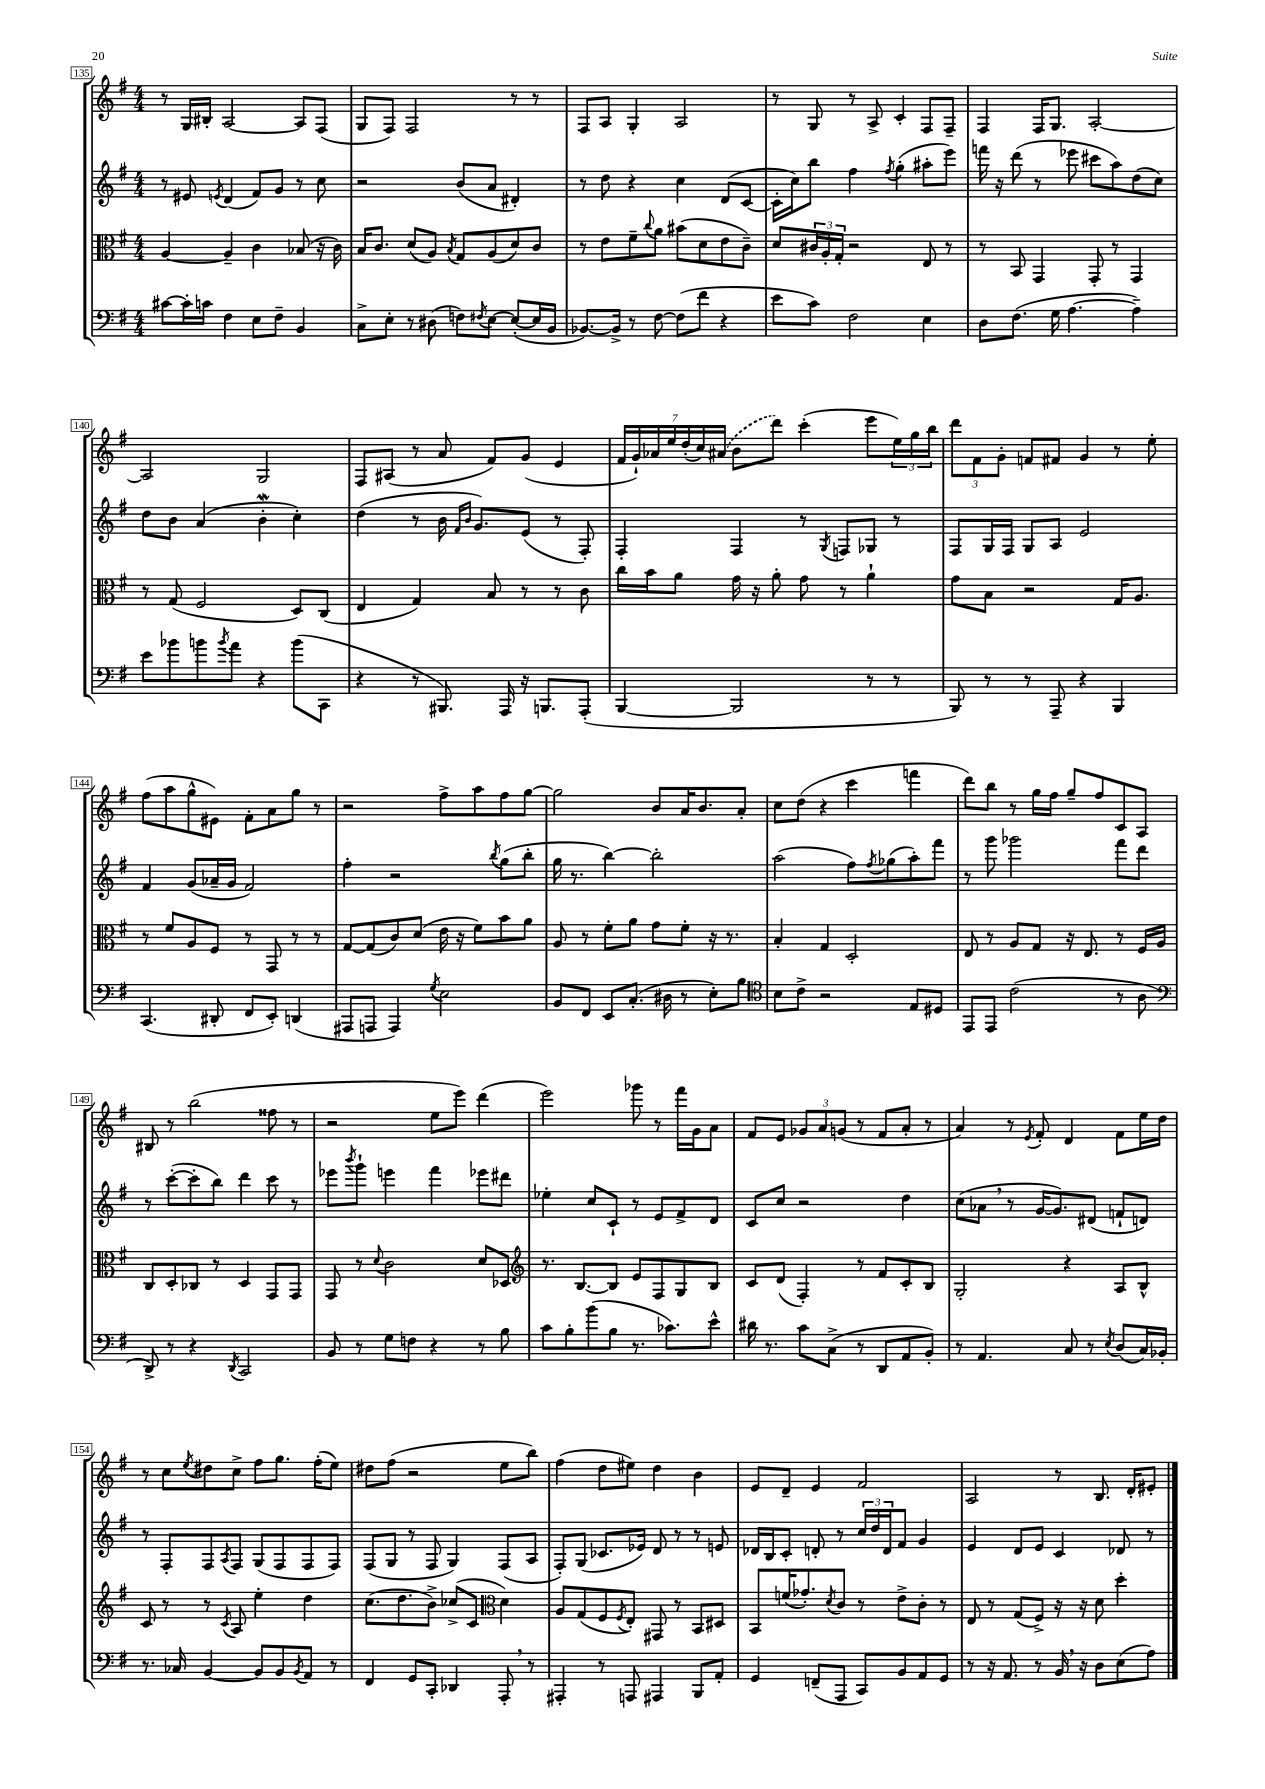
<<
\new StaffGroup <<
\new Staff = "s0" {
    \clef treble \key g \major \numericTimeSignature \time 4/4
    r8 g16 bis16-. a2~ a8 fis8( |
    g8 fis8) fis2 r8 r8 |
    fis8 a8 g4-. a2 |
    r8 g8 r8 a8-> c'4-. fis8 fis8-- |
    fis4 fis16 g8. a2~-. |
    a2 g2 |
    fis8 ais8( r8 a'8 fis'8) g'8( e'4 |
    \tuplet 7/4 { fis'16 g'16-!) aes'16 e''16 d''16-.( c''16) \once \slurDashed ais'16( } b'8 d'''8) c'''4-.( e'''8 \tuplet 3/2 { e''16) g''16 b''16 } |
    \tuplet 3/2 { d'''8 fis'8 g'8-. } f'8 fis'8 g'4 r8 e''8-. |
    fis''8( a''8 g''8-^ eis'8) fis'8-. a'8 g''8 r8 |
    r2 fis''8-> a''8 fis''8 g''8~ |
    g''2 b'8 a'16 b'8. a'8-. |
    c''8 d''8( r4 c'''4 f'''4 |
    d'''8) b''8 r8 g''16 fis''16 g''8-- fis''8 c'8 a8 |
    bis8 r8 b''2( fisis''8 r8 |
    r2 e''8 e'''8) d'''4( |
    e'''2) ges'''8 r8 fis'''16 g'16 a'8 |
    fis'8 e'8 \tuplet 3/2 { ges'8 a'8 g'8( } r8 fis'8 a'8-. r8 |
    a'4) r8 \acciaccatura { e'8 } fis'8-. d'4 fis'8 e''16 d''16 |
    r8 c''8 \acciaccatura { e''8 } dis''8 c''8-> fis''8 g''8. fis''16-.( e''8) |
    dis''8 fis''8( r2 e''8 b''8) |
    fis''4( d''8 eis''8) d''4 b'4 |
    e'8 d'8-- e'4 fis'2 |
    a2 r8 b8. d'16-. eis'8-. \bar "|." |
}
\new Staff = "s1" {
    \clef treble \key g \major \numericTimeSignature \time 4/4
    r8 eis'8 \acciaccatura { e'8 } d'4( fis'8) g'8 r8 c''8 |
    r2 b'8( a'8 dis'4-.) |
    r8 d''8 r4 c''4 d'8( c'8~ |
    c'16-. c''16) b''8 fis''4 \acciaccatura { fis''8 } g''4-.( ais''8-. e'''8) |
    f'''16 r16 d'''8( r8 ees'''8 cis'''8 a''8) d''8( c''8) |
    d''8 b'8 a'4( b'4-.\mordent c''4-.) |
    d''4( r8 b'16 \grace { fis'16 b'16 } g'8.) e'8( r8 fis8-.) |
    fis4-. fis4 r8 \acciaccatura { g8 } f8 ges8 r8 |
    fis8 g16 fis16 g8 a8 e'2 |
    fis'4 g'8( aes'16-- g'16 fis'2) |
    fis''4-. r2 \acciaccatura { b''8 } g''8( b''8-. |
    g''16 r8. b''4~) b''2-. |
    a''2( fis''8) \acciaccatura { fis''8 } ges''8( a''8-.) fis'''8 |
    r8 g'''8 ges'''2 fis'''8 d'''8 |
    r8 c'''8~-.( c'''8-. b''8) d'''4 c'''8 r8 |
    ees'''8 \acciaccatura { b'''8 } g'''8-! e'''4 fis'''4 ees'''8 dis'''8 |
    ees''4-. c''8 c'8-! r8 e'8 fis'8-> d'8 |
    c'8 c''8 r2 d''4 |
    c''8( aes'8 \breathe r8 g'16~ g'8.) dis'8( f'8-! d'8) |
    r8 fis8-. fis8 \acciaccatura { a8 } fis8 g8( fis8 fis8 fis8) |
    fis8( g8 r8 fis8 g4) fis8( a8 |
    fis8-.) g8( ces'8. ees'16) d'8 r8 r8 e'8 |
    des'16 b16 c'8-. d'8-. r8 \tuplet 3/2 { c''16 d''16 d'16 } fis'8 g'4 |
    e'4 d'8 e'8 c'4 des'8 r8 \bar "|." |
}
\new Staff = "s2" {
    \clef alto \key g \major \numericTimeSignature \time 4/4
    a4~ a4-- c'4 bes8( r16 c'16) |
    b16 c'8. d'8( a8) \acciaccatura { b8 } g8 a8( d'8) c'8 |
    r8 e'8 fis'8-- \appoggiatura { c''8 } a'8 bis'8( d'8 e'8 c'8--) |
    d'8 \tuplet 3/2 { cis'16 a16-. g16-. } r2 e8 r8 |
    r8 b,8 g,4 g,8-. r8 g,4 |
    r8 g8( fis2 d8) c8( |
    e4 g4) b8 r8 r8 c'8 |
    c''16 b'16 a'8 g'16 r16 a'8-. g'8 r8 a'4-! |
    g'8 b8 r2 g16 a8. |
    r8 fis'8 a8 fis8 r8 g,8 r8 r8 |
    g8~ g8( c'8) d'8( e'16 r16 fis'8) b'8 a'8 |
    a8 r8 fis'8-. a'8 g'8 fis'8-. r16 r8. |
    b4-. g4 d2-. |
    e8 r8 a8 g8 r16 e8. r8 fis16 a16 |
    c8 d8-. ces8 r8 d4 g,8 g,8 |
    g,8 r8 \appoggiatura { d'8 } c'2 d'8 des8 |
    \clef treble r8. b8.~ b8 e'8 fis8 g8 b8 |
    c'8 d'8( fis4-.) r8 fis'8 c'8-. b8 |
    g2-. r4 a8 b8-^ |
    c'8 r8 r8 \acciaccatura { c'8 } a8 e''4-. d''4 |
    c''8.( d''8. b'8->) ces''8->( c'8 \clef alto d'4) |
    a8 g8( fis8 \acciaccatura { fis8 } e8-.) gis,8 r8 b,8 dis8 |
    b,8 f'16( ges'8.-.) \acciaccatura { d'8 } c'8 r8 e'8-> c'8-. r8 |
    e8 r8 g8( fis8->) r16 r16 d'8 d''4-. \bar "|." |
}
\new Staff = "s3" {
    \clef bass \key g \major \numericTimeSignature \time 4/4
    cis'8~ cis'16-. c'16 fis4 e8 fis8-- b,4 |
    c8-> e8-. r8 dis8( f8) \acciaccatura { fis8 } e8~ e8~-.( e16 b,16 |
    bes,8.~) bes,16-> r8 fis8~ fis8( fis'8 r4 |
    e'8 c'8) fis2 e4 |
    d8 fis8.( g16 a4.~ a4--) |
    e'8 bes'8 b'8 \acciaccatura { b'8 } a'8 r4 b'8( c,8 |
    r4 r8 bis,,8.) a,,16 r16 b,,8. a,,8-.( |
    b,,4~ b,,2 r8 r8 |
    b,,8) r8 r8 a,,8-- r4 b,,4 |
    c,4.( dis,8-. fis,8 e,8-.) d,4( |
    ais,,8 a,,8 a,,4) \acciaccatura { g8 } e2 |
    b,8 fis,8 e,8 c8.-.( dis16 r8 e8-.) b8 |
    \clef tenor b8 c'8-> r2 e8 dis8 |
    e,8 e,8 c'2( r8 a8 |
    \clef bass d,8->) r8 r4 \acciaccatura { d,8 } c,2 |
    b,8 r8 g8 f8 r4 r8 b8 |
    c'8 b8-. b'8( b8 r8. ces'8.) e'8-^ |
    dis'16 r8. c'8 c8->( r8 d,8 a,8 b,8-.) |
    r8 a,4. c8 r8 \acciaccatura { e8 } d8( c16) bes,16-. |
    r8. ces16 b,4~ b,8 b,8 \acciaccatura { b,8 } a,8 r8 |
    fis,4 g,8 c,8-. des,4 a,,8-. \breathe r8 |
    ais,,4-. r8 a,,8 ais,,4 b,,8 a,8-. |
    g,4 f,8--( a,,8 c,8) b,8 a,8 g,8 |
    r8 r16 a,8. r8 b,16 \breathe r16 d8 e8( a8) \bar "|." |
}
>>
>>
\layout { \context { \Score currentBarNumber = #135 \override BarNumber.stencil = #(make-stencil-boxer 0.1 0.3 ly:text-interface::print) } }
